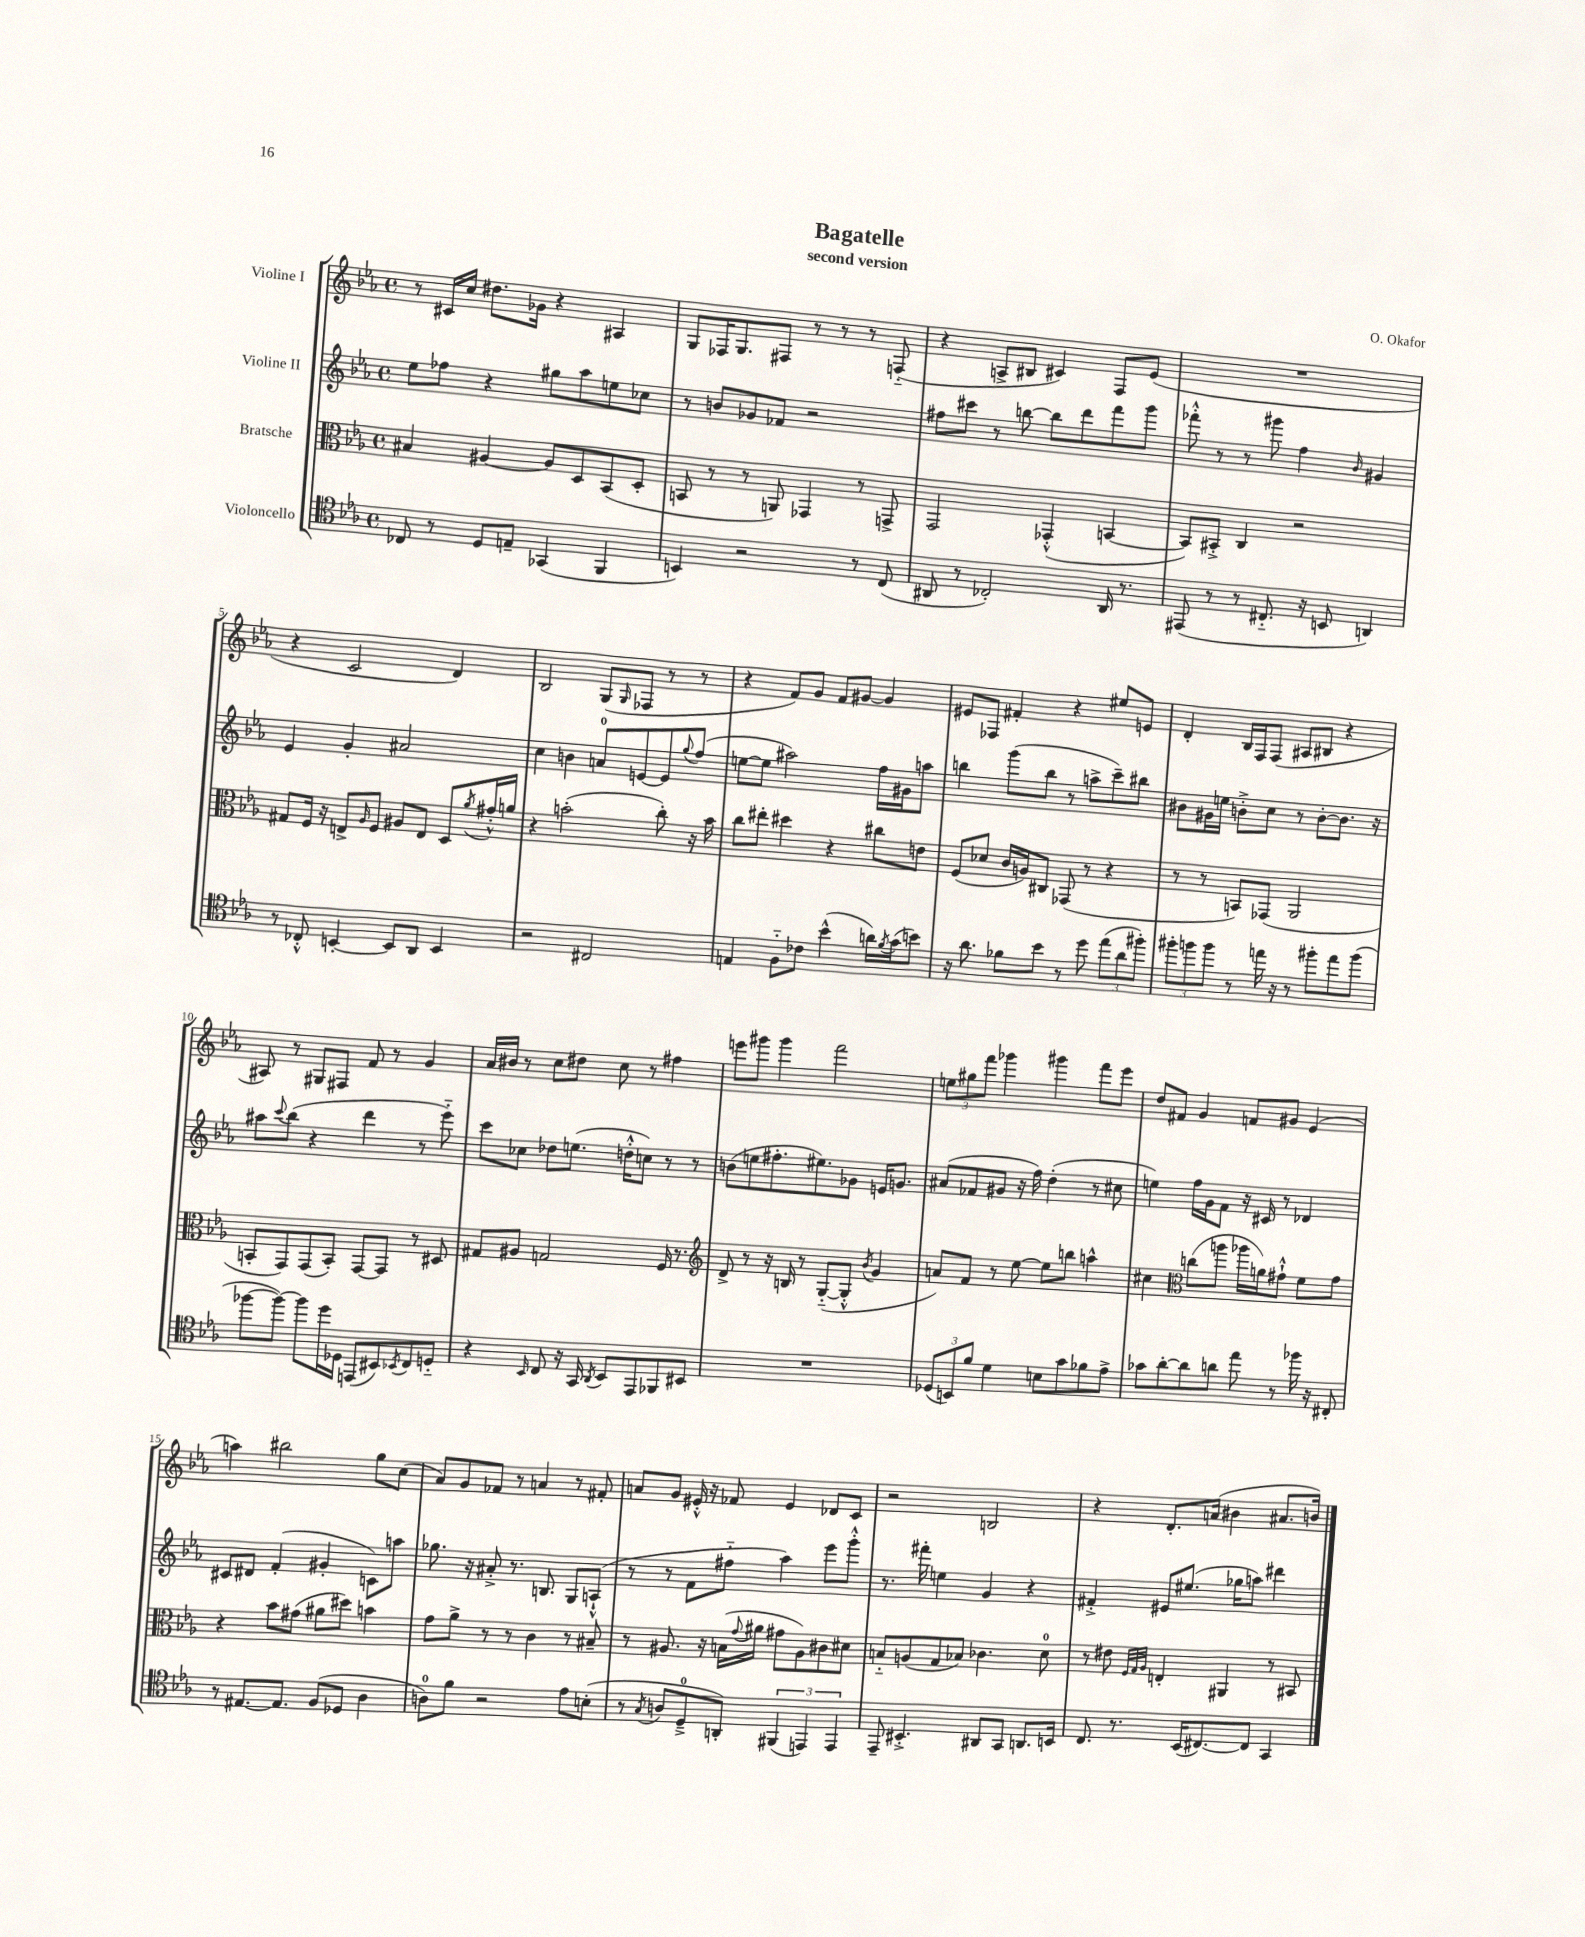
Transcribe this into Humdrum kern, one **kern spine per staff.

**kern	**kern	**kern	**kern
*staff4	*staff3	*staff2	*staff1
*clefC4	*clefC3	*clefG2	*clefG2
*k[b-e-a-]	*k[b-e-a-]	*k[b-e-a-]	*k[b-e-a-]
*M4/4	*M4/4	*M4/4	*M4/4
*met(c)	*met(c)	*met(c)	*met(c)
8C-	4B#	8ee-	8r
8r	.	8ff-	16c#
.	.	.	16cc
8D	[4A#	4r	8.dd#
8E~	.	.	.
.	.	.	16g-
(4GG-	8A#]	8gg#	4r
.	8D	8aa-	.
4FF	(8BB-	8ee	4A#
.	8D'	8cc-	.
=	=	=	=
4BB)	8BB	8r	8G
.	8r	8b	16F-
.	.	.	8.G
2r	8r	8g-	.
.	8AA)	8f-	8F#
.	4GG-	2r	8r
.	.	.	8r
8r	8r	.	8r
(8C	8GG^	.	(8F'~
=	=	=	=
8AA#	2GG	8ff#	4r
8r	.	8ccc#	.
2C-')	.	8r	8A^
.	.	[8bb	8B#
.	(4GG-'^^	8bb]	4c#)
.	.	8ddd	.
16AA#	[4BB	8fff	8F
8.r	.	.	.
.	.	8ggg	(8e-
=	=	=	=
(8EE#	8BB])	8fff-'^^	1r
8r	8BB#'^	8r	.
8r	4C	8r	.
8.C#'~	.	8ggg#	.
.	2r	4ff	.
16r	.	.	.
8BB	.	.	.
.	.	16qqb-	.
4AA)	.	4g#	.
=	=	=	=
8r	8G#	4e-	4r
8C-'^^	16F	.	.
.	16r	.	.
[4BB'	8E^	4g'	2c
.	16qqA-	.	.
.	8F	.	.
8BB]	8A#	2a#	.
8AA-	8E	.	.
4BB	8D	.	4d)
.	8qa-	.	.
.	16g#'^^	.	.
.	16a	.	.
=	=	=	=
2r	4r	4cc	2B-
.	(2b'	4b	.
2C#	.	8a	(8G
.	.	.	16qqG
.	.	[8e	8F-
.	8cc')	8e]	8r
.	.	8qqgg	.
.	16r	(8ff	8r
.	16b	.	.
=	=	=	=
4E	8cc	[8ee	4r
.	8ee#'	8ee]	.
8F'~	4dd#	2aa#)	8f)
8c-	.	.	8g
(4b-^^	4r	.	8f
.	.	.	[8g#
16a)	8cc#	16ff	4g#]
8qf	.	.	.
(16g	.	16g#	.
8b)	8e	8aa	.
=	=	=	=
16r	(8F	4bb	8e#
8.a-	.	.	.
.	8d-	.	8F-
8f-	16c	(8ggg	4f#'
.	16A)	.	.
8b-	8C#	8bb	.
8r	(8GG-	8r	4r
8dd	8r	8aa^	.
(12ee-	4r	8ccc~)	8ee#
12a-	.	.	.
.	.	8bb#	8e
12ff#')	.	.	.
=	=	=	=
12ff#'	8r	8b#	4d'
12ff	.	.	.
.	8r	16g#	.
12ff	.	.	.
.	.	16ee	.
8r	8BB)	8b'^	16B-
.	.	.	16F
16ee	(8GG-	8cc	(8F
16r	.	.	.
8r	2AA-	8r	8A#
8ff#'	.	[8b'	8B#
8ee	.	8.b]	4r
(8ff#	.	.	.
.	.	16r	.
=	=	=	=
[8ff-	8BB'	8aa#	8A#)
.	.	8qqccc	.
8ff-_)	8GG)	(8bb-	8r
8ff-]	(8GG	4r	8G#
16dd	8BB')	.	8F#
16D-	.	.	.
(8EE	[8GG	4ddd	8f
8BB#)	8GG]	.	8r
8qBB-	.	.	.
8C	8r	8r	4g
8D'~	8D#	8eee-'~)	.
=	=	=	=
4r	8G#	8ccc	16a-
.	.	.	16b#
.	8A#	8cc-	8r
16qqBB-	.	.	.
8C	2G	8dd-	8cc
16r	.	(8.ee	8dd#
16GG	.	.	.
8qAA-	.	.	.
8BB-	.	.	8cc
.	.	16dd'^^	.
8EE-	.	8cc)	8r
8FF-	16F	8r	4ff#
.	8.r	.	.
8BB#	.	8r	.
=	=	=	=
*	*clefG2	*	*
1r	8d^	(8b	8eee
.	8r	8ee	8ggg#
.	16r	8.ff#'	4ggg#
.	16B	.	.
.	8r	.	.
.	.	8.ee#)	.
.	([8G'~	.	2fff
.	8G'^^]	8g-	.
.	8qb-	.	.
.	4g	16e	.
.	.	8.g	.
=	=	=	=
(12D-	8a)	(8a#	12ee
12BB)	.	.	12gg#
.	8f	8f-	.
12f	.	.	12fff
4d	8r	8g#	4ggg-
.	[8ee-	16r	.
.	.	16ff)	.
8B	8ee-]	(4dd'	4ggg#
8g	8bb	.	.
8f-	4aa^^	8r	8fff
8e-^	.	8cc#	8eee-
=	=	=	=
8g-	4cc#	4ee)	8dd
[8a-'	.	.	8f#
*	*clefC3	*	*
8a-]	(8cc	16ff	4g
.	.	16g	.
8a	8aa	8f	.
8ee-	16aa-	16r	8f
.	16a)	16c#	.
8r	8g#`^^	8r	8g#
16ff-	8f	4d-	(4e-
16r	.	.	.
8C#'	8g#	.	.
=	=	=	=
8r	4r	8c#	4aa)
[8.E#	.	8d#	.
.	8b-	(4f'	2bb#
8.E#]	.	.	.
.	(8g#	.	.
(8F	8a#	4g#'	.
8D-	8dd#)	.	.
4A-	4b	8c)	8gg
.	.	8aa	(8cc
=	=	=	=
8A)	8g	8.gg-	8a-)
8f	8a-^	.	8g
.	.	16r	.
2r	8r	8a#'^	8f-
.	8r	8.r	8r
.	4c	.	4a
.	.	8.B	.
8e-	8r	8G	8r
(8B'	8B#~	(8A`^^	8f#'
=	=	=	=
8r	8r	8r	8a
8qG	.	.	.
8A	8.A#	8r	8g
8D~^	.	8f	16e#'^^
.	16r	.	16r
8AA')	(16B	8ff#'~	8f-
.	8qqg	.	.
.	16a#	.	.
(6FF#	8g#	4aa-)	4e#
.	8A#)	.	.
6EE)	.	.	.
.	8c#	8eee-	8d-
6EE	.	.	.
.	8d#	8ggg'^^	8c
=	=	=	=
8EE-~	8B'~	8.r	2r
4.BB#'^	(8A	.	.
.	.	16fff#'	.
.	8G	4ee	.
.	8B-)	.	.
8AA#	4.c-	4g	2B
8GG	.	.	.
8.AA	.	4r	.
.	8d	.	.
16BB	.	.	.
=	=	=	=
8.C	8r	4f#'^	4r
.	8e#	.	.
8.r	.	.	.
.	32qqF	.	.
.	32qqG	.	.
.	32qqA-	.	.
.	4E'	8e#	8.d'
(16BB-	.	(8.ee#	.
[8.C#)	.	.	(16a
.	4AA#	.	4b#
.	.	16gg-	.
8C#]	.	8aa)	.
4GG	8r	4ddd#	8.a#
.	8BB#	.	.
.	.	.	16b)
==	==	==	==
*-	*-	*-	*-
